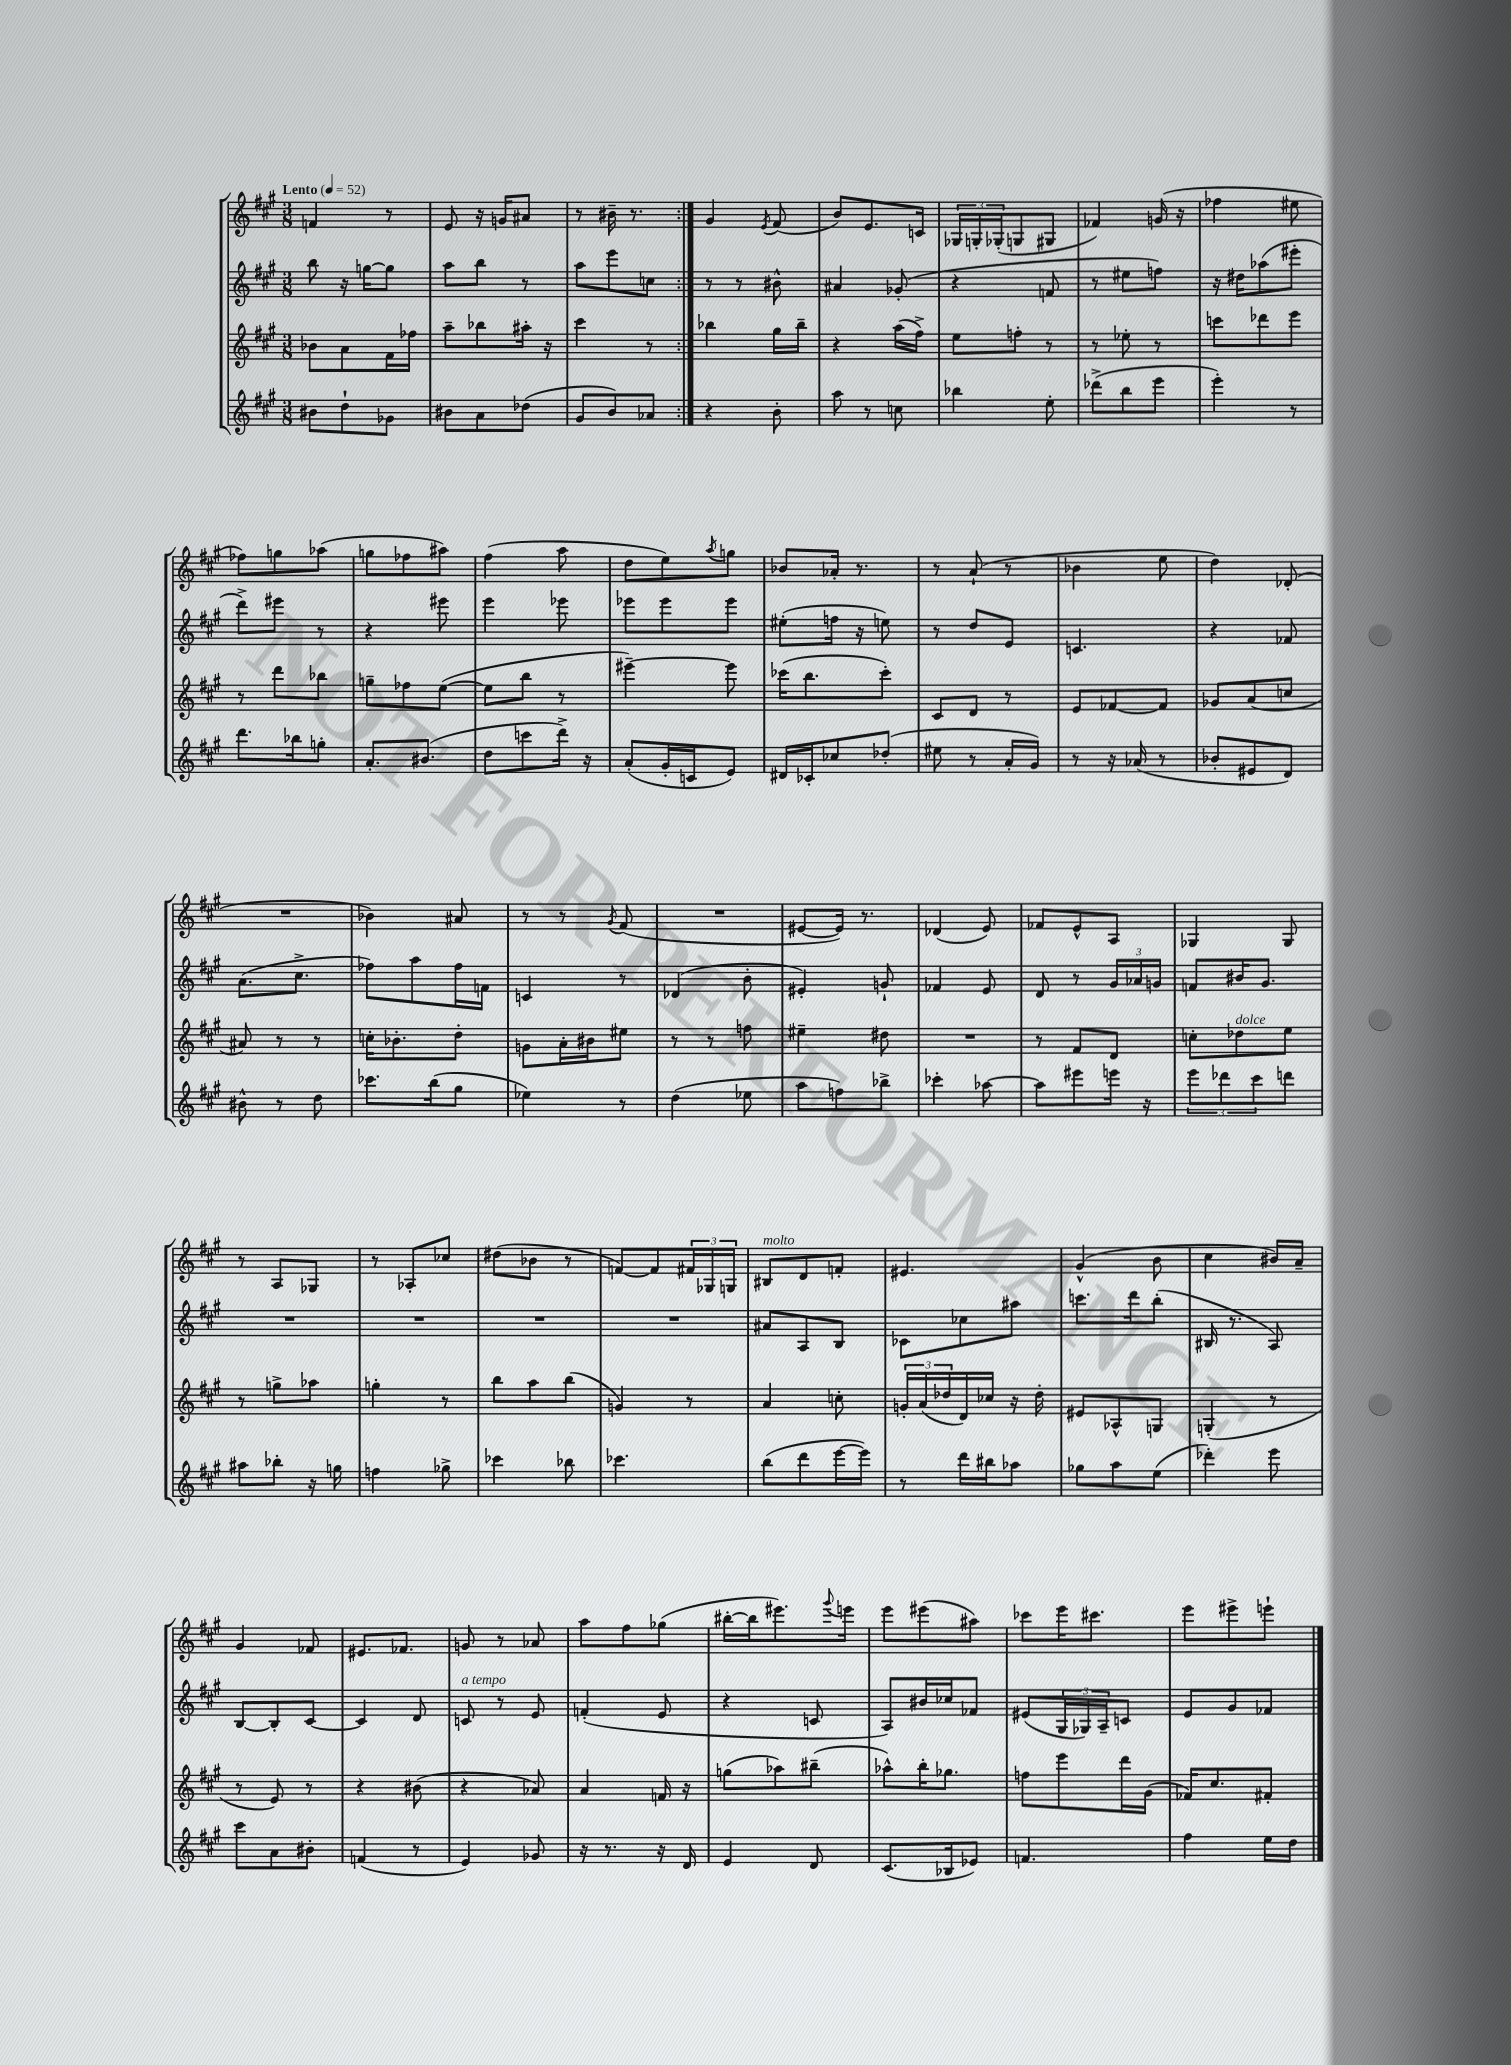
<<
\new StaffGroup <<
\new Staff = "s0" {
    \clef treble \key a \major \numericTimeSignature \time 3/8 \tempo "Lento" 4 = 52
    \repeat volta 2 { f'4 r8 |
    e'8 r16 g'16 ais'8 |
    r8 bis'16-- r8. | }
    gis'4 \acciaccatura { e'8 } fis'8( |
    b'8) e'8. c'16 |
    \tuplet 3/2 { ges16 g16-. ges16-.( } g8 gis8 |
    fes'4) g'16( r16 |
    fes''4 eis''8 |
    fes''8) g''8 aes''8( |
    g''8 fes''8 ais''8) |
    fis''4( a''8 |
    d''8 e''8) \acciaccatura { a''8 } g''8 |
    bes'8 aes'16-. r8. |
    r8 a'8-!( r8 |
    bes'4 e''8 |
    d''4) des'8-.( |
    R4. |
    bes'4) ais'8 |
    r8 r8 \acciaccatura { gis'8 } fis'8( |
    R4. |
    eis'8~ eis'16) r8. |
    des'4( e'8) |
    fes'8 e'8-^ a8 |
    ges4 ges8 |
    r8 a8 ges8 |
    r8 aes8-. ces''8 |
    dis''8( bes'8 r8 |
    f'8~) f'8 \tuplet 3/2 { fis'16 ges16 g16 } |
    bis8^\markup { \italic "molto" } d'8 f'8-. |
    eis'4. |
    gis'4-^( b'8 |
    cis''4 bis'16) a'16-- |
    gis'4 fes'8 |
    eis'8. fes'8. |
    g'8 r8 aes'8 |
    a''8 fis''8 ges''8( |
    bis''16~-. bis''16 eis'''8.) \appoggiatura { gis'''8 } e'''16 |
    e'''8 eis'''8( ais''8) |
    ces'''8 e'''16 cis'''8. |
    e'''8 eis'''8-> e'''8-! \bar "|." |
}
\new Staff = "s1" {
    \clef treble \key a \major \numericTimeSignature \time 3/8
    \repeat volta 2 { b''8 r16 g''16~ g''8 |
    a''8 b''8 r8 |
    a''8 e'''8 c''8 | }
    r8 r8 bis'8-^ |
    ais'4 ges'8-.( |
    r4 f'8 |
    r8 eis''8 f''8) |
    r16 dis''16 aes''8( eis'''8-. |
    d'''8->) eis'''8 r8 |
    r4 eis'''8 |
    e'''4 ees'''8 |
    ees'''8 ees'''8 ees'''8 |
    eis''8-.( f''16 r16 e''8) |
    r8 d''8 e'8 |
    c'4. |
    r4 fes'8 |
    a'8.( cis''8.-> |
    fes''8) a''8 fes''16 f'16 |
    c'4 r8 |
    des'4( b'8-. |
    eis'4-.) g'8-! |
    fes'4 e'8 |
    d'8 r8 \tuplet 3/2 { gis'16 aes'16 g'16 } |
    f'8 bis'16 gis'8. |
    R4. |
    R4. |
    R4. |
    R4. |
    ais'8 a8 b8 |
    ces'8 ces''8 ais''8 |
    c'''8. d'''16 b''8-.( |
    bis16 r8. a8) |
    b8~ b8-. cis'8~ |
    cis'4 d'8 |
    c'8^\markup { \italic "a tempo" } r8 e'8 |
    f'4-.( e'8 |
    r4 c'8 |
    a8) bis'16 ces''16 fes'8 |
    eis'8( \tuplet 3/2 { gis16 ges16) a16-- } c'8 |
    e'8 gis'8 fes'8 \bar "|." |
}
\new Staff = "s2" {
    \clef treble \key a \major \numericTimeSignature \time 3/8
    \repeat volta 2 { bes'8 a'8 fis'16 fes''16 |
    a''8-- bes''8 ais''16-. r16 |
    cis'''4 r8 | }
    bes''4 gis''16 bes''16-- |
    r4 a''16( fis''16->) |
    e''8 f''8-. r8 |
    r8 ees''8-. r8 |
    c'''8 des'''8 e'''8 |
    r8 d'''8 bes''8 |
    g''8-- fes''8 e''8~( |
    e''8 b''8 r8 |
    eis'''4~--) eis'''8 |
    ces'''16( b''8. ces'''8-.) |
    cis'8 d'8 r8 |
    e'8 fes'8~ fes'8 |
    ges'8 a'8( c''8 |
    ais'8) r8 r8 |
    c''16-. bes'8.-. d''8-. |
    g'8 a'16-. bis'16 eis''8 |
    r8 r8 f''8 |
    eis''4-- dis''8 |
    R4. |
    r8 fis'8 d'8 |
    c''8-. des''8^\markup { \italic "dolce" } e''8 |
    r8 g''8-> aes''8 |
    g''4-. r8 |
    b''8 a''8 b''8( |
    g'4) r8 |
    a'4 c''8-. |
    \tuplet 3/2 { g'16-. a'16( des''16 } d'16) ces''16 r16 des''16-. |
    eis'8 aes8-^ g8 |
    g4-.( r8 |
    r8 e'8) r8 |
    r4 bis'8( |
    r4 aes'8) |
    a'4 f'16 r16 |
    g''8( aes''8) bis''8--( |
    aes''8-^) b''16-. ges''8. |
    f''8 e'''8 d'''16 gis'16( |
    fes'16) cis''8. fis'8-. \bar "|." |
}
\new Staff = "s3" {
    \clef treble \key a \major \numericTimeSignature \time 3/8
    \repeat volta 2 { bis'8 d''8-! ges'8 |
    bis'8 a'8 des''8( |
    gis'8 b'8) aes'8 | }
    r4 b'8-. |
    a''8 r8 c''8 |
    bes''4 e''8-. |
    des'''8->( b''8 e'''8 |
    e'''4-.) r8 |
    d'''8. bes''16 g''8-. |
    a'8.-. bis'8.( |
    d''8 c'''8 d'''16->) r16 |
    a'8-.( gis'16-. c'16 e'8) |
    dis'16 ces'16-. ces''8 des''8-.( |
    eis''8 r8 a'16-. gis'16) |
    r8 r16 aes'16( r8 |
    bes'8-. eis'8 d'8) |
    bis'8-^ r8 d''8 |
    ces'''8. b''16( gis''8 |
    ees''4) r8 |
    d''4( ees''8 |
    a''8 f''8) bes''8-> |
    ces'''4-. aes''8~ |
    aes''8 eis'''8 e'''16 r16 |
    \tuplet 3/2 { e'''8 des'''8 cis'''8 } d'''8 |
    ais''8 bes''8-. r16 g''16 |
    f''4 ges''8-> |
    ces'''4 bes''8 |
    ces'''4. |
    b''8( d'''8 e'''16~ e'''16) |
    r8 d'''16 bis''16 aes''8 |
    ges''8 a''8 e''8( |
    des'''4-.) e'''8 |
    cis'''8 a'8 bis'8-. |
    f'4( r8 |
    e'4) ges'8 |
    r16 r8. r16 d'16 |
    e'4 d'8 |
    cis'8.( bes16 ees'8) |
    f'4. |
    fis''4 e''16 d''16 \bar "|." |
}
>>
>>
\layout { \context { \Score \remove "Bar_number_engraver" } }
